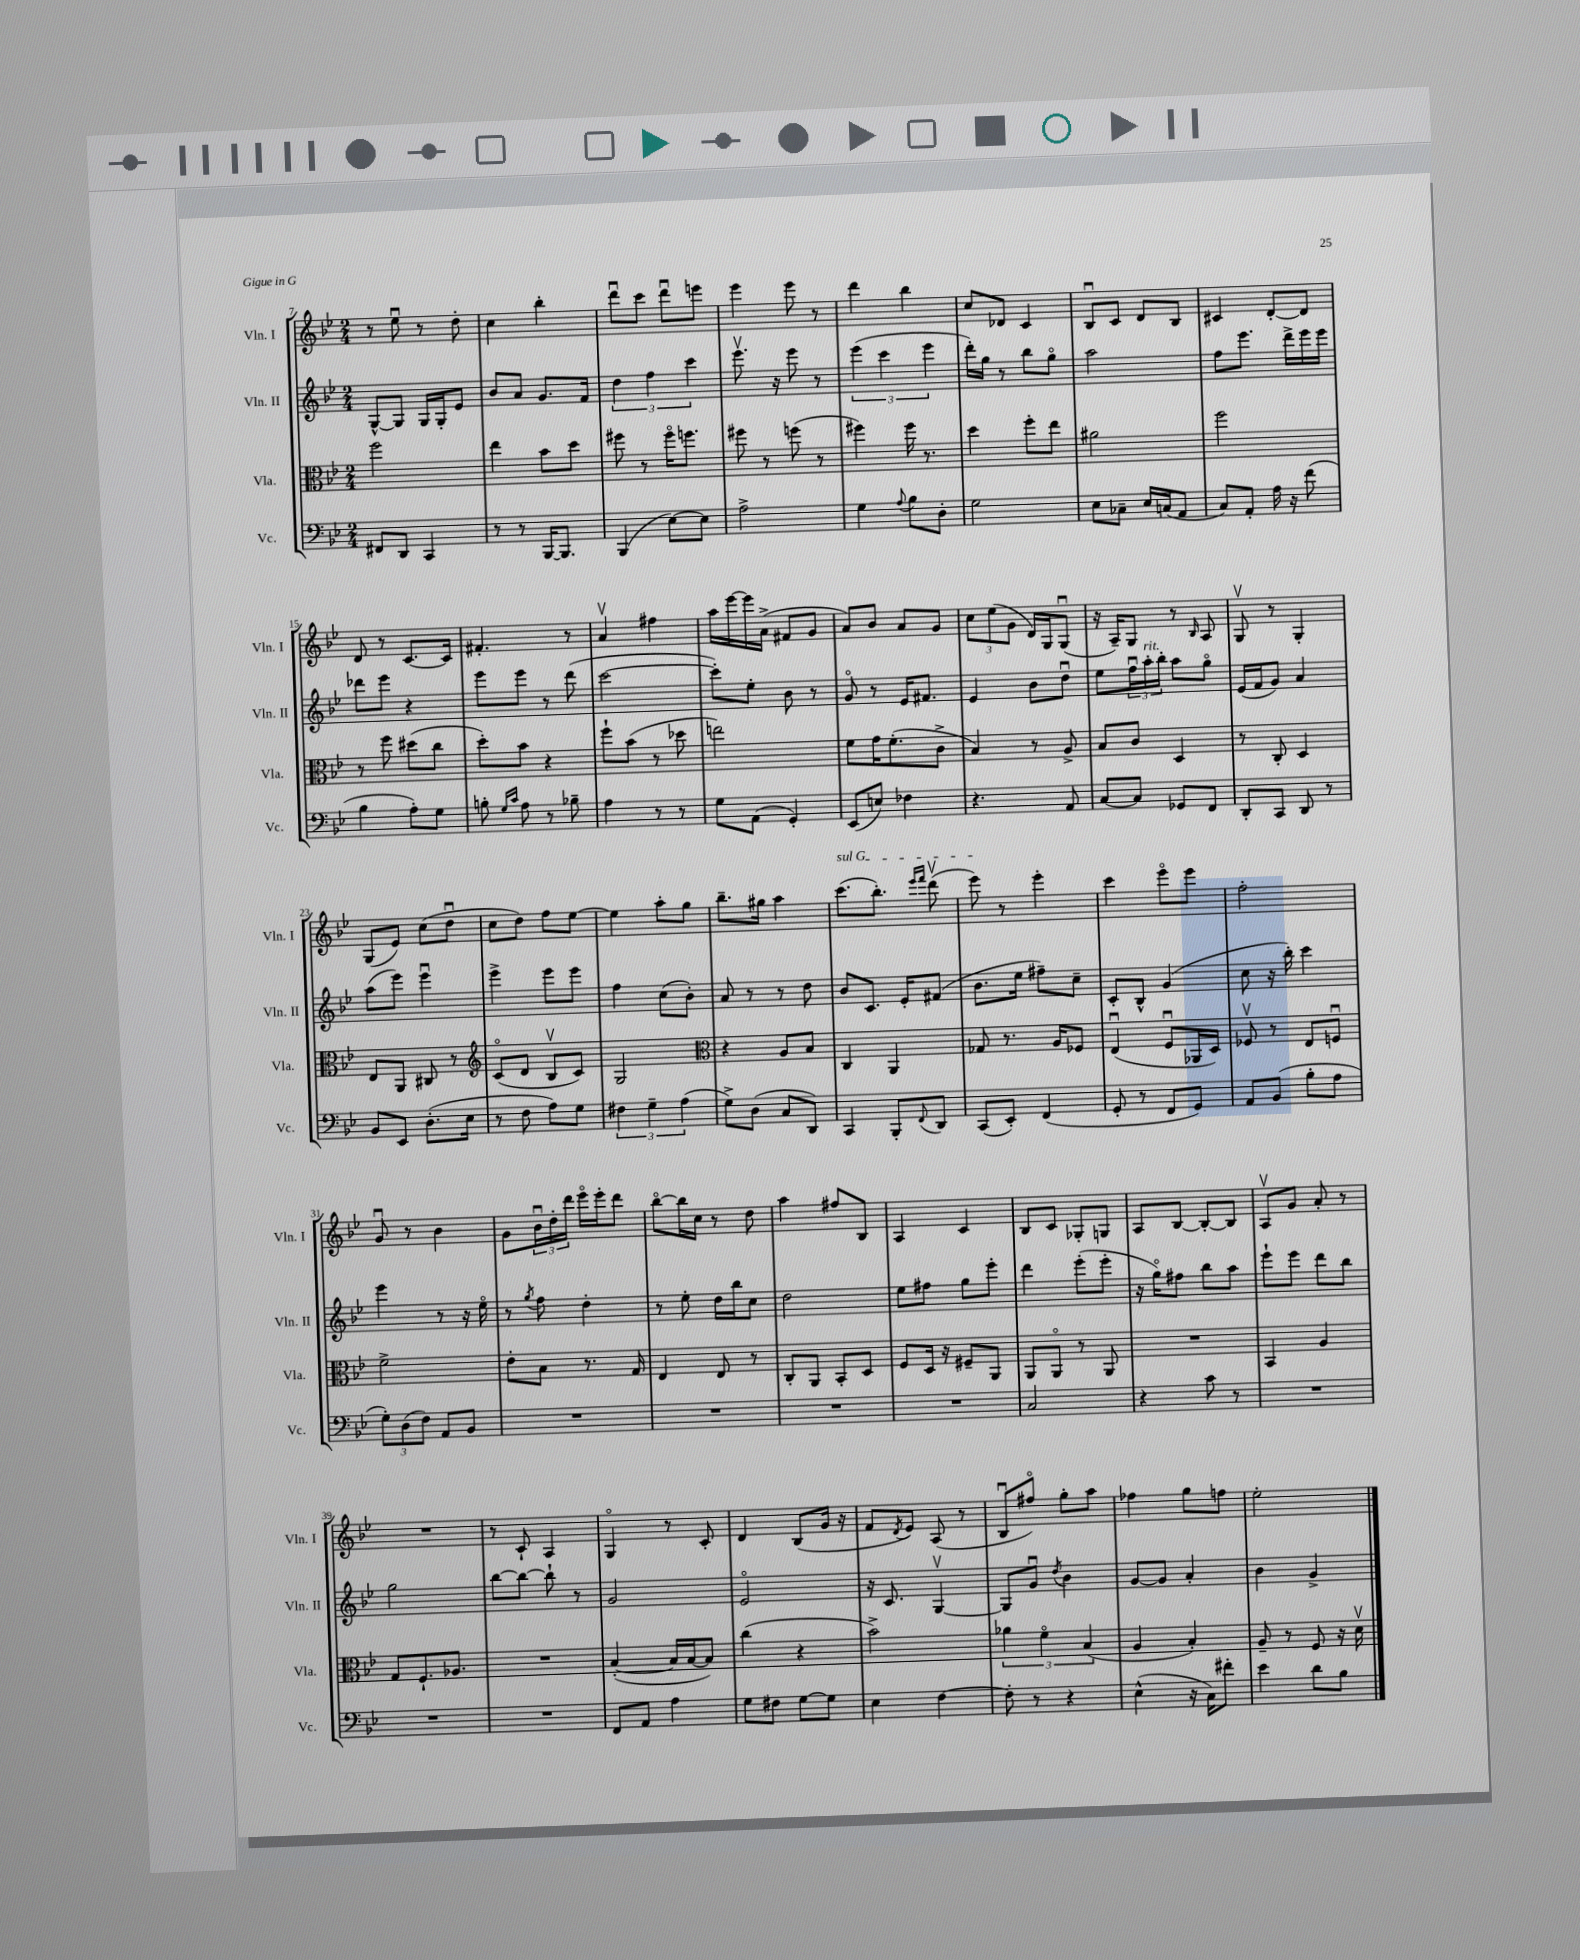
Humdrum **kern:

**kern	**kern	**kern	**kern
*part4	*part3	*part2	*part1
*staff4	*staff3	*staff2	*staff1
*I"Vc.	*I"Vla.	*I"Vln. II	*I"Vln. I
*I'Vc.	*I'Vla.	*I'Vln. II	*I'Vln. I
*clefF4	*clefC3	*clefG2	*clefG2
*k[b-e-]	*k[b-e-]	*k[b-e-]	*k[b-e-]
*M2/4	*M2/4	*M2/4	*M2/4
=7	=7	=7	=7
8FF#X/L	2ff\	[8G^^/L	8r
8DD/J	.	8G/J]	8ee-u\
4CC/	.	16G/LL	8r
.	.	16G'/J	.
.	.	8e-/J	8dd'\
=8	=8	=8	=8
8r	4ee-\	8b-/L	4cc\
8r	.	8a/J	.
[16BBB-/KL	8b-\L	8.g/L	4bb-'\
8.BBB-/J]	.	.	.
.	8dd\J	.	.
.	.	16f/Jk	.
=9	=9	=9	=9
(4BBB-/	8ff#X\	6dd\	8dddu\L
.	8r	.	8ccc\J
.	.	6ff\	.
[8E-\L)	16ff#\KL	.	8dddu\L
.	8.ffn\J	.	.
.	.	6ccc\	.
8E-\J]	.	.	8eeen\J
=10	=10	=10	=10
2A^\	8ff#X\	8.eee-v\	4eee-\
.	8r	.	.
.	.	16r	.
.	(8ffn\	8eee-\	8eee-\
.	8r	8r	8r
=11	=11	=11	=11
4G\	4ff#X\)	(6eee-\	4ddd\
.	.	6ccc\	.
8qqA/	.	.	.
8B-\L	16ff#\	.	4bb-\
.	8.r	.	.
.	.	6eee-\	.
8D'\J	.	.	.
=12	=12	=12	=12
2G\	4dd\	16ddd'\LL)	8cc/L
.	.	16gg\JJ	.
.	.	8r	8d-X/J
.	8ff'\L	8bb-\L	4c/
.	8ee-\J	8gg\J	.
=13	=13	=13	=13
8E-\L	2a#X\	2aa\	8B-u/L
8C-X~\J	.	.	8c/J
16E-/LL	.	.	8d/L
(16Cn/J	.	.	.
8AA/J	.	.	8B-/J
=14	=14	=14	=14
8C/L)	2ff\	8ff\L	4c#X/
8AA'/J	.	8.eee-\J	.
16A\	.	.	[8d'/L
16r	.	16ddd^\LL	.
(8f\	.	16eee-\	8d/J]
.	.	16eee-\JJ	.
!!LO:LB:g=z
=15	=15	=15	=15
4B-\	8r	8ddd-X\L	8d/
.	8ff\	8eee-\J	8r
8A'\L)	(8dd#X\L	4r	[8.c/L
8G\J	8cc\J	.	.
.	.	.	16c/Jk]
=16	=16	=16	=16
8Bn'\	8dd'\L)	8eee-\L	4.f#X'/
16qqG/LL	.	.	.
16qqc/JJ	.	.	.
8A\	8b-\J	8eee-\J	.
8r	4r	8r	.
8B-X~\	.	(8ddd\	8r
=17	=17	=17	=17
4A\	8ff`\L	[2ccc\	4av/
.	(8b-\J	.	.
8r	8r	.	4ff#X\
8r	8dd-X\	.	.
=18	=18	=18	=18
8G\L	2een\)	8ccc'\L])	16aa\LL
.	.	.	[16eee-\
(8AA\J	.	8ee-'\J	16eee-\]
.	.	.	(16a^\JJ
4GG'/)	.	8b-\	8f#X/L
.	.	8r	8g/J
=19	=19	=19	=19
(8EE-/L	8f\L	8g/	8a/L)
8En/J)	16g\K	8r	8b-/J
.	(8.f'\	.	.
4F-X\	.	16e-/KL	8a/L
.	.	8.f#X/J	.
.	8c^\J	.	8g/J
=20	=20	=20	=20
4.r	4B-/)	4e-/	12cc\L
.	.	.	(12ee-\
.	.	.	12g\J
.	8r	8b-\L	16d/LL)
.	.	.	16G/J
8AA/	8A^/	8ddu\J	(8Gu/J
=21	=21	=21	=21
[8C/L	8B-/L	8ee-\L	16r
.	.	.	16A~/KL)
8C/J]	8c/J	24ffu\L	8G/J
!	!	!LO:TX:a:i:t=rit.	!
.	.	24aa'\	.
.	.	24bb-'\JJ	.
8GG-X/L	4D/	8aa\L	8r
.	.	.	16qqB-/
8FF/J	.	8gg\J	8A/
=22	=22	=22	=22
8DD'/L	8r	(16e-/LL	8Gv/
.	.	16f/J	.
8CC/J	8C'/	8g/J)	8r
8DD/	4D/	4a/	4G'/
8r	.	.	.
!!LO:LB:g=z
=23	=23	=23	=23
8BB-/L	8E-/L	(8aa\L	(8G/L
8EE-/J	8AA/J	8eee-\J)	8e-/J)
(8.D'\L	8C#X/	4eee-u\	(8cc\L
.	8r	.	8ddu\J
16E-\Jk	.	.	.
=24	=24	=24	=24
*	*clefG2	*	*
8r	(8c/L	4eee-^\	8cc\L
8F\	8d/J	.	8dd\J)
8A\L)	8B-v/L	8eee-\L	8ff\L
8G\J	8c/J)	8eee-\J	[8ee-\J
=25	=25	=25	=25
6F#X\	2G/	4ff\	4ee-\]
6G~\	.	.	.
.	.	(8cc\L	8aa'\L
(6A\	.	.	.
.	.	8b-'\J)	8gg\J
=26	=26	=26	=26
*	*clefC3	*	*
8G^\L)	4r	8a/	8.bb-~\L
(8D\J	.	8r	.
.	.	.	16gg#X\Jk
8C/L	8A/L	8r	4aa\
8DD/J)	8B-/J	8dd\	.
=27	=27	=27	=27
!	!	!	!LO:TX:a:i:t=sul G
4CC/	4C/	8b-/L	(8.ccc\L
.	.	8.c/J	.
.	.	.	8.bb-'\J)
8BBB-'/L	4AA/	.	.
.	.	16e-'/KL	.
.	.	.	16qqeee-/LL
8qqFF/	.	.	16qqfff/JJ
8DD/J	.	(8f#X/J	(8dddv\
=28	=28	=28	=28
(8CC/L	8G-X/	8.b-\L	8eee-\)
8EE-'/J)	8.r	.	8r
.	.	16ee-\Jk	.
(4FF/	.	8ff#X~\L)	4eee-'\
.	16A/KL	.	.
.	8F-X/J	8cc~\J	.
=29	=29	=29	=29
8GG'/	(4E-u/	8c'/L	4ccc\
8r	.	8B-^^/J	.
8FF/L	8Fu/L	(4g/	8eee-\L
8GG/J)	16AA-X/L	.	8eee-\J
.	16D/JJ)	.	.
=30	=30	=30	=30
8AA/L	8F-Xv/	8cc\	2ff'\
(8BB-/J	8r	16r	.
.	.	16bb-'\)	.
8B-'\L	8E-/L	4ccc\	.
8A\J	8Fnu/J	.	.
!!LO:LB:g=z
=31	=31	=31	=31
12G'\L)	2f^\	4eee-\	8gu/
(12D\	.	.	.
.	.	.	8r
12F\J)	.	.	.
8AA/L	.	8r	4b-\
8BB-/J	.	16r	.
.	.	16ee-\	.
=32	=32	=32	=32
2r	8e-'\L	8r	8g\L
.	.	8qgg/	.
.	8B-\J	8ff\	24b-u\L
.	.	.	24dd'\
.	.	.	24ddd\JJ
.	8.r	4dd'\	16eee-\LL
.	.	.	16eee-'\J
.	.	.	8ddd\J
.	16G/	.	.
=33	=33	=33	=33
2r	4E-/	8r	[8bb-\L
.	.	8ee-'\	16bb-\L]
.	.	.	16cc\JJ
.	8E-/	16dd\LL	8r
.	.	16bb-\J	.
.	8r	8cc\J	8dd\
=34	=34	=34	=34
2r	8C'/L	2dd\	4aa\
.	8AA/J	.	.
.	8BB-'/L	.	8ff#X/L
.	8D/J	.	8B-/J
=35	=35	=35	=35
2r	8F/L	8ee-\L	4A/
.	16D/Jk	8ff#X\J	.
.	16r	.	.
.	8F#X~/L	8gg\L	4c/
.	8AA/J	8eee-'\J	.
=36	=36	=36	=36
2C/	8AA/L	4ddd\	8B-/L
.	8AA/J	.	8c/J
.	8r	(8eee-'\L	8G-X'/L
.	8AA/	8eee-'\J	8Gn/J
=37	=37	=37	=37
4r	2r	16r	8A/L
.	.	16gg\KL)	.
.	.	8ff#X\J	[8B-/J
8c\	.	8bb-\L	8B-'/L_
8r	.	8aa\J	8B-/J]
=38	=38	=38	=38
2r	4BB-/	8eee-`\L	8Av/L
.	.	8eee-\J	8g/J
.	4A/	8ddd\L	8a'/
.	.	8bb-\J	8r
!!LO:LB:g=z
=39	=39	=39	=39
2r	8G/L	2gg\	2r
.	8.F`/	.	.
.	8.A-X/J	.	.
=40	=40	=40	=40
2r	2r	[8bb-\L	8r
.	.	8bb-\J_	8c`/
.	.	8bb-`\]	4A/
.	.	8r	.
=41	=41	=41	=41
8FF/L	([4B-'/	2g/	4G/
8AA/J	.	.	.
4A\	16B-/LL]	.	8r
.	[16B-/J	.	.
.	8B-/J])	.	8c'/
=42	=42	=42	=42
8G\L	(4cc\	2e-/	4d/
8F#X\J	.	.	.
[8G\L	4r	.	(8B-/L
8G\J]	.	.	16g/Jk
.	.	.	16r
=43	=43	=43	=43
4E-\	2b-^\)	16r	8f/L
.	.	8.c/	.
.	.	.	8qd/
.	.	.	8e-/J)
[4F\	.	[4Gv/	(8A/
.	.	.	8r
=44	=44	=44	=44
8F'\]	6a-X\	8G/L]	8B-u/L
8r	.	8gu/J	8ff#X/J)
.	6f\	.	.
.	.	8qdd/	.
4r	.	4b-\	8gg'\L
.	(6B-/	.	.
.	.	.	8aa\J
=45	=45	=45	=45
(4E-^^\	4A/	[8g/L	4ff-X\
.	.	8g/J]	.
16r	4B-'/)	4a'/	8gg\L
16C\KL)	.	.	.
8f#X'\J	.	.	8ffn\J
=46	=46	=46	=46
4e-\	8A~/	4b-\	2ee-'\
.	8r	.	.
8d\L	8F/	4g^/	.
8B-\J	16r	.	.
.	16dv\	.	.
==	==	==	==
*-	*-	*-	*-
